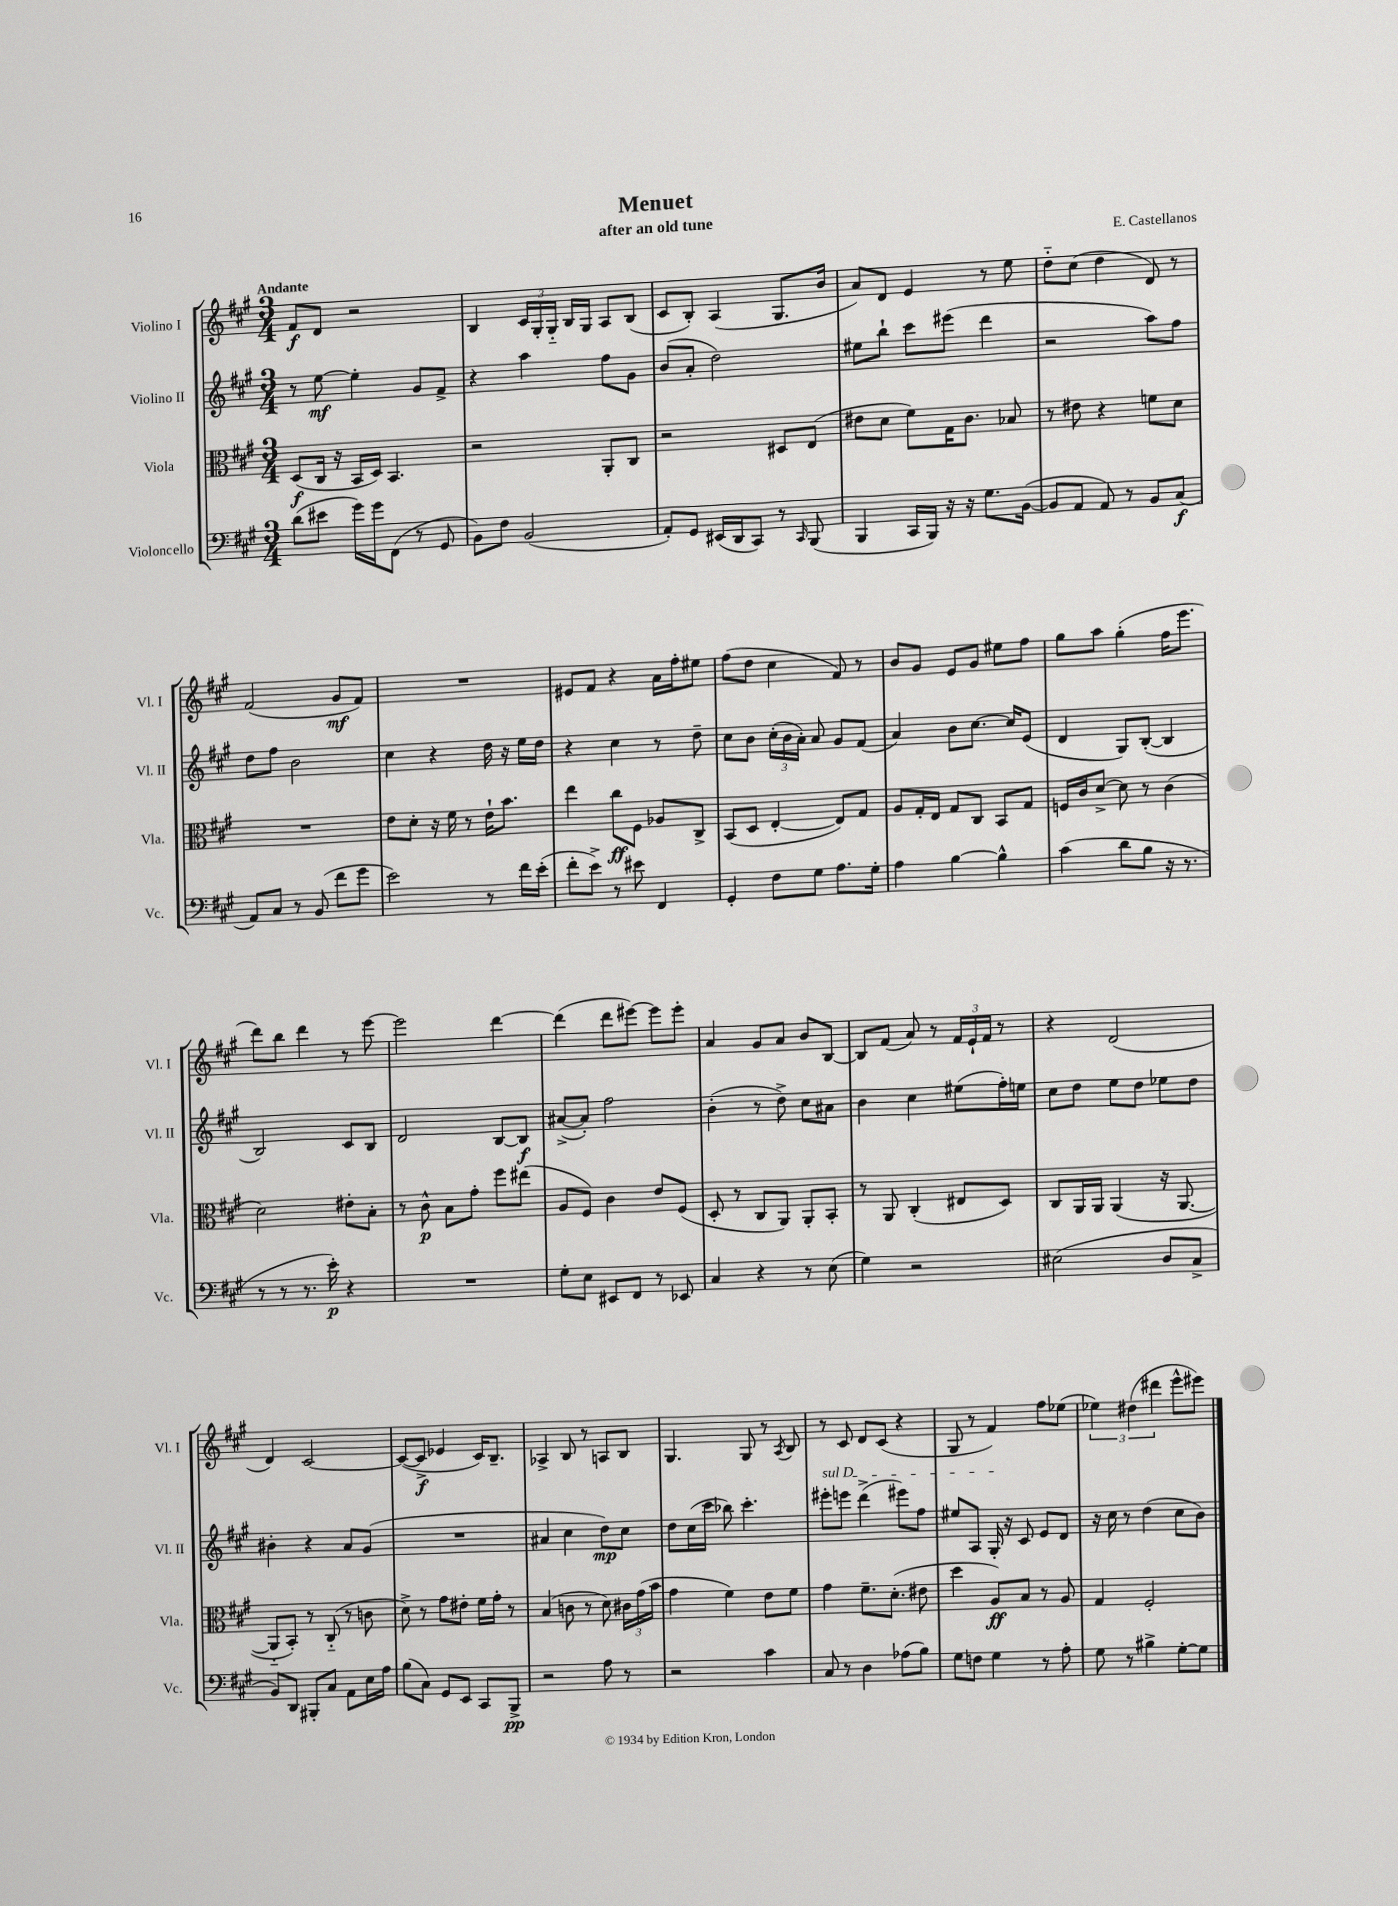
\header { title = "Menuet" composer = "E. Castellanos" subtitle = "after an old tune" }
<<
\new StaffGroup <<
\new Staff = "s0" \with { instrumentName = "Violino I" shortInstrumentName = "Vl. I" } {
    \clef treble \key a \major \numericTimeSignature \time 3/4 \tempo "Andante"
    \autoBeamOff fis'8[\f d'8] r2 |
    b4 \tuplet 3/2 { cis'16[ gis16-. gis16]-_ } b16[ gis16] a8[ b8]( |
    cis'8[ b8]-.) a4( gis8.[ b'16] |
    a'8[) d'8] e'4 r8 e''8 |
    d''8[-_ cis''8]( d''4 d'8) r8 |
    fis'2( gis'8[\mf fis'8]) |
    R2. |
    eis'8[ fis'8] r4 a'16[ fis''16-. eis''8] |
    fis''8[( d''8] cis''4 fis'8) r8 |
    b'8[ gis'8] e'8[ gis'8] eis''8[ fis''8] |
    gis''8[ a''8] gis''4-.( fis''16[ e'''8.] |
    d'''8[) b''8] d'''4 r8 e'''8~ |
    e'''2 d'''4~ |
    d'''4( d'''8[ eis'''8]~) eis'''8[ eis'''8]-. |
    a'4 gis'8[ a'8] b'8[ b8]~ |
    b8[ fis'8]( a'8) r8 \tuplet 3/2 { fis'16[ e'16-! fis'16] } r8 |
    r4 d'2( |
    d'4) cis'2~ |
    cis'8[~( cis'8]->\f ees'4 cis'16[) b8.]-- |
    aes4-> b8 r8 a8[ b8] |
    gis4. gis8 r8 \acciaccatura { a8 } b8 |
    r8 cis'8 d'8[ cis'8]( r4 |
    gis8 r8 fis'4) fis''8[ ees''8]( |
    \tuplet 3/2 { ees''4) dis''4( dis'''4 } e'''8[-^ eis'''8]) \bar "|." |
}
\new Staff = "s1" \with { instrumentName = "Violino II" shortInstrumentName = "Vl. II" } {
    \clef treble \key a \major \numericTimeSignature \time 3/4
    \autoBeamOff r8 e''8~\mf e''4-. gis'8[ fis'8]-> |
    r4 a''4 fis''8[ gis'8] |
    b'8[( a'8]-. d''2) |
    eis''8[ b''8]-! cis'''8[ eis'''8]( d'''4 |
    r2 a''8[) fis''8] |
    d''8[ fis''8] b'2 |
    cis''4 r4 d''16 r16 e''16[ d''16] |
    r4 cis''4 r8 d''8-- |
    cis''8[ b'8] \tuplet 3/2 { cis''16[-.( b'16 a'16]-.) } a'8 gis'8[ fis'8]( |
    a'4) b'8[ cis''8.]~ cis''16[ e'8]( |
    d'4 gis8[) b8]~-.( b4 |
    b2) cis'8[ b8] |
    d'2 b8[~ b8]\f |
    ais'8[~->( ais'8]-.) fis''2 |
    b'4-.( r8 d''8->) cis''8[ ais'8] |
    b'4 cis''4 eis''8[( fis''16-.) e''16] |
    cis''8[ d''8] e''8[ d''8] ees''8[ d''8] |
    bis'4-. r4 a'8[ gis'8]( |
    R2. |
    ais'4 cis''4 d''8[\mp) cis''8] |
    d''8[ cis''16( cis'''16] bes''8) cis'''4.-. |
    \once \override TextSpanner.bound-details.left.text = \markup { \italic "sul D" } eis'''8[-.\startTextSpan e'''8] d'''4->( eis'''8[) fis''8] |
    eis''8[ a8] gis16-.\stopTextSpan r16 cis'8 e'8[ d'8] |
    r16 cis''16 r8 d''4( cis''8[ b'8]) \bar "|." |
}
\new Staff = "s2" \with { instrumentName = "Viola" shortInstrumentName = "Vla." } {
    \clef alto \key a \major \numericTimeSignature \time 3/4
    \autoBeamOff d8[\f( cis16] r16 b,16[ d16]) b,4. |
    r2 a,8[-. cis8] |
    r2 dis8[ e8]( |
    eis'8[ d'8] fis'8[) gis16 cis'8.] bes8 |
    r8 eis'8 r4 f'8[ d'8] |
    R2. |
    e'8[ d'8]-. r16 fis'16 r8 e'16[-! b'8.] |
    e''4 cis''8[\ff fis8] aes8[ cis8]-> |
    b,8[( d8] e4~-. e8[) gis8] |
    a8[ gis16-. e16] gis8[ cis8] b,8[ gis8] |
    f16[ cis'16 d'8]~-> d'8 r8 cis'4( |
    d'2) eis'8[-. b8]-. |
    r8 cis'8-^\p b8[ gis'8]-. fis''8[ eis''8]( |
    a8[ fis8]) cis'4 e'8[ fis8]( |
    d8-. r8 cis8[ a,8]) a,8[-. b,8]-. |
    r8 a,8 cis4-.( eis8[ d8]) |
    cis8[ a,16 a,16] a,4( r16 a,8.~ |
    a,8[-_ b,8]-.) r8 cis8-_( r8 c'8 |
    d'8->) r8 gis'8[ eis'8]-. fis'16[ gis'16]-. r8 |
    b4( c'8 r8 d'8) \tuplet 3/2 { cis'16[ gis'16( b'16] } |
    gis'4 fis'4) e'8[ fis'8] |
    gis'4 fis'8.[-- d'8.]-.( eis'8 |
    d''4 a8[\ff) b8] r8 a8 |
    gis4 fis2-. \bar "|." |
}
\new Staff = "s3" \with { instrumentName = "Violoncello" shortInstrumentName = "Vc." } {
    \clef bass \key a \major \numericTimeSignature \time 3/4
    \autoBeamOff d'8[( eis'8] gis'16[) gis'16 fis,8]( r8 gis,8 |
    b,8[) fis8] b,2( |
    a,8[-.) gis,8] eis,16[( d,16 cis,8]) r8 \grace { cis,16 } b,,8( |
    b,,4 cis,16[ b,,16]) r16 r16 gis8.[ b,16]~( |
    b,8[ a,8] a,8) r8 b,8[ cis8]\f( |
    a,8[) cis8] r8 b,8( fis'8[ gis'8] |
    e'2) r8 fis'16[ e'16]-.( |
    fis'8[-. e'8]->) r8 eis'8 fis,4 |
    gis,4-. fis8[ gis8] a8.[ gis16]-. |
    a4 b4~ b4-^ |
    cis'4( d'8[ b8] r16 r8. |
    r8 r8 r8. e'16-.\p) r4 |
    R2. |
    gis8[-. e8] eis,8[ fis,8] r8 ees,8 |
    cis4 r4 r8 e8( |
    gis4) r2 |
    eis2( d8[ cis8]-> |
    b,8[) d,8] bis,,8[-. cis8] a,8[ e16 a16] |
    b8[( cis8]) gis,8[ e,8] cis,8[ b,,8]->\pp |
    r2 a8 r8 |
    r2 cis'4 |
    cis8 r8 d4 aes8[( b8]) |
    gis8[ f8] gis4 r8 a8-. |
    gis8 r8 bis4-> gis8[~-. gis8] \bar "|." |
}
>>
>>
\layout { \context { \Score \remove "Bar_number_engraver" } }
